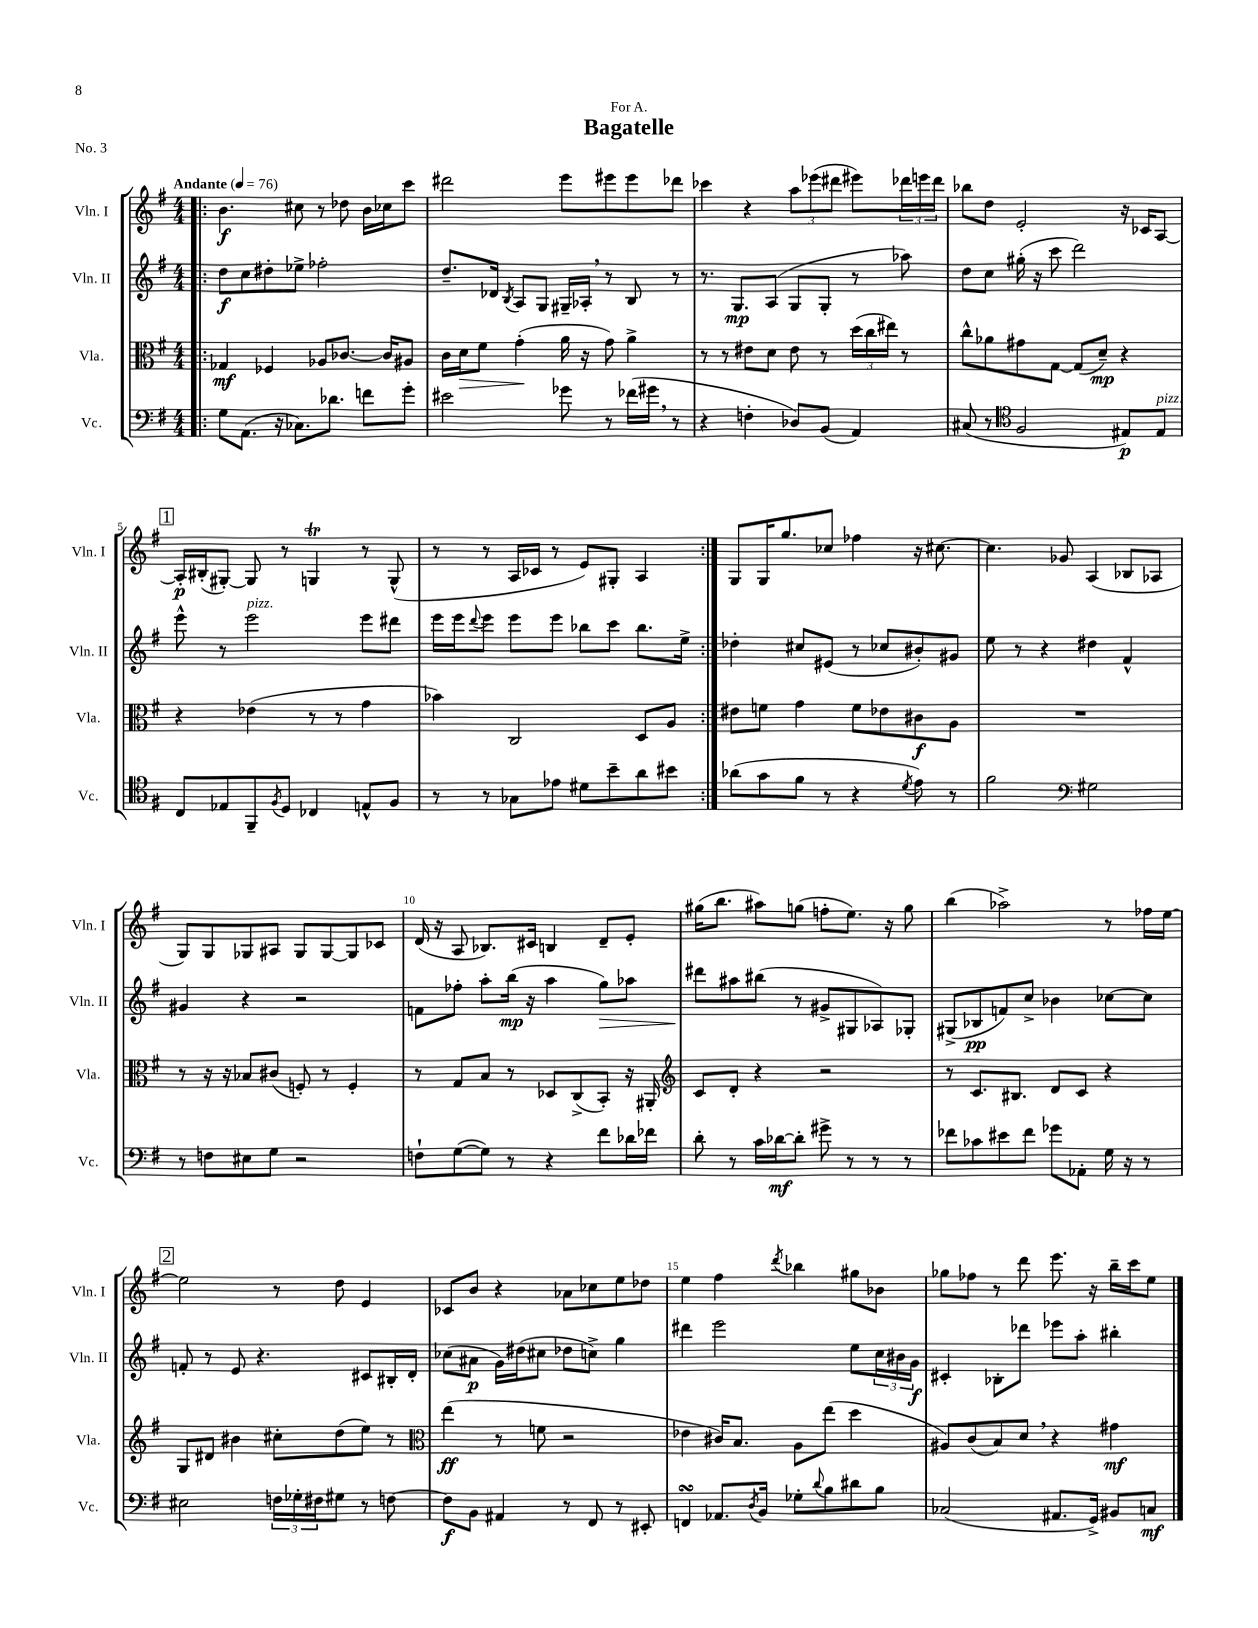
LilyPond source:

\header { title = "Bagatelle" dedication = "For A." piece = "No. 3" }
<<
\new StaffGroup <<
\new Staff = "s0" \with { instrumentName = "Vln. I" shortInstrumentName = "Vln. I" } {
    \clef treble \key g \major \numericTimeSignature \time 4/4 \tempo "Andante" 4 = 76
    \repeat volta 2 { \bar ".|:" b'4.\f cis''8 r8 des''8 b'16 ces''16 c'''8 |
    dis'''2 e'''8 eis'''8 eis'''8 des'''8 |
    ces'''4 r4 \tuplet 3/2 { a''8 ees'''8( dis'''8 } eis'''8) \tuplet 3/2 { des'''16 e'''16 des'''16 } |
    bes''8 d''8 e'2-. r16 ces'16 a8~ |
    \mark \markup { \box "1" } a16-.\p bis16-.( gis8~-.) gis8 r8 g4\trill r8 g8-^( |
    r8 r8 a16 ces'16 r8 e'8) gis8-. a4 | }
    g8 g16 g''8. ces''8 fes''4 r16 cis''8.~ |
    cis''4. ges'8 a4( bes8 aes8 |
    g8) g8 ges8 ais8 ges8 ges8~ ges8 ces'8 |
    d'16( r16 a8 bes8.) cis'16 b4 d'8-- e'8-. |
    gis''16( b''8. ais''8) g''8( f''8-. e''8.) r16 g''8 |
    b''4( aes''2->) r8 fes''16 e''16~ |
    \mark \markup { \box "2" } e''2 r8 d''8 e'4 |
    ces'8 b'8 r4 aes'8 ces''8 e''8 des''8 |
    e''4 fis''4 \acciaccatura { d'''8 } bes''4 gis''8 bes'8 |
    ges''8 fes''8 r8 d'''8 e'''8. r16 b''16-- c'''16 e''8 \bar "|." |
}
\new Staff = "s1" \with { instrumentName = "Vln. II" shortInstrumentName = "Vln. II" } {
    \clef treble \key g \major \numericTimeSignature \time 4/4
    \repeat volta 2 { \bar ".|:" d''8\f c''8 dis''8-. ees''8-> fes''2-. |
    d''8.-- des'16 \acciaccatura { b8 } a8 g8 gis16-- aes16-. \breathe r8 b8 r8 |
    r8. g8.\mp a8( g8 g8-. r8 aes''8) |
    d''8 c''8 gis''16-.( r16 c'''8 d'''2) |
    \mark \markup { \box "1" } e'''8-^ r8 e'''2^\markup { \italic "pizz." } e'''8 dis'''8 |
    e'''16 e'''16 \appoggiatura { d'''8 } e'''8 e'''8 e'''8 bes''8 c'''8 bes''8. e''16-> | }
    des''4-. cis''8 eis'8( r8 ces''8 bis'8-.) gis'8 |
    e''8 r8 r4 dis''4 fis'4-^ |
    gis'4 r4 r2 |
    f'8 fes''8-. a''8-. b''16\mp( r16 a''4 g''8\>) aes''8 |
    dis'''8\! ais''8 bis''8( r8 gis'8-> gis8 aes8) ges8-. |
    gis8->( bes8\pp f'8) c''8-> bes'4 ces''8~ ces''8 |
    \mark \markup { \box "2" } f'8-. r8 e'8 r4. cis'8 bis16-. d'16-. |
    ces''8( ais'8\p g'16) dis''16( cis''8 des''8 c''8->) g''4 |
    dis'''4 e'''2 e''8 \tuplet 3/2 { c''16 bis'16 g'16\f } |
    cis'4-. bes8-. des'''8 ees'''8 a''8-. bis''4-. \bar "|." |
}
\new Staff = "s2" \with { instrumentName = "Vla." shortInstrumentName = "Vla." } {
    \clef alto \key g \major \numericTimeSignature \time 4/4
    \repeat volta 2 { \bar ".|:" ges4\mf fes4 aes8 ces'8.~ ces'16 ais8 |
    c'16 d'16\> fis'8 g'4-.\!( a'16 r16 g'8) a'4-> |
    r8 r8 eis'8 d'8 eis'8 r8 \tuplet 3/2 { d''16( c''16 eis''16) } r8 |
    c''8-^ aes'8 gis'8 g8~ g8( d'8--\mp) r4 |
    \mark \markup { \box "1" } r4 ees'4( r8 r8 g'4 |
    bes'4) c2 d8 a8 | }
    eis'8 f'8 g'4 f'8 ees'8 cis'8\f a8 |
    R1 |
    r8 r16 r16 bes8 cis'8( f8-.) r8 f4-. |
    r8 g8 b8 r8 des8 c8->( b,8-.) r16 ais,16-. |
    \clef treble c'8 d'8-. r4 r2 |
    r8 c'8. bis8. d'8 c'8 r4 |
    \mark \markup { \box "2" } g8 dis'8 bis'4 cis''8-. d''8( e''8) r8 |
    \clef alto e''4\ff( r8 f'8 r2 |
    ees'4 cis'16) b8. a8 e''8( d''4 |
    ais8) c'8( b8) d'8 \breathe r4 gis'4\mf \bar "|." |
}
\new Staff = "s3" \with { instrumentName = "Vc." shortInstrumentName = "Vc." } {
    \clef bass \key g \major \numericTimeSignature \time 4/4
    \repeat volta 2 { \bar ".|:" g8 a,8.( r16 ces8.) des'8. f'8 g'8-. |
    eis'2 ges'8 r8 fes'16( gis'16 \breathe r8 |
    r4 f4-. des8) b,8( a,4) |
    cis8( r8 \clef tenor fis2 eis8\p) eis8^\markup { \italic "pizz." } |
    \mark \markup { \box "1" } c8 ees8 fis,8-- \acciaccatura { fis8 } d8 ces4 e8-^ fis8 |
    r8 r8 ges8 ees'8 dis'8 b'8-- a'8 bis'8 | }
    aes'8( g'8 fis'8 r8 r4 \acciaccatura { d'8 } e'8) r8 |
    fis'2 \clef bass gis2 |
    r8 f8 eis8 g8 r2 |
    f8-! g8~( g8) r8 r4 fis'8 des'16 fes'16 |
    d'8-. r8 c'16 des'16~\mf des'8-. gis'8-> r8 r8 r8 |
    fes'8 ces'8 eis'8 fes'8 ges'8 aes,8-. g16 r16 r8 |
    \mark \markup { \box "2" } eis2 \tuplet 3/2 { f16 ges16-. fis16 } gis8 r8 f8~ |
    f8\f b,8 ais,4 r8 fis,8 r8 eis,8-. |
    f,4\turn aes,8. \acciaccatura { d8 } b,16 ges8-. \appoggiatura { d'8 } b8 dis'8 b8 |
    ces2( ais,8. g,16->) bis,8 c8\mf \bar "|." |
}
>>
>>
\layout { \context { \Score \override BarNumber.break-visibility = ##(#f #t #t) barNumberVisibility = #(every-nth-bar-number-visible 5) } }
